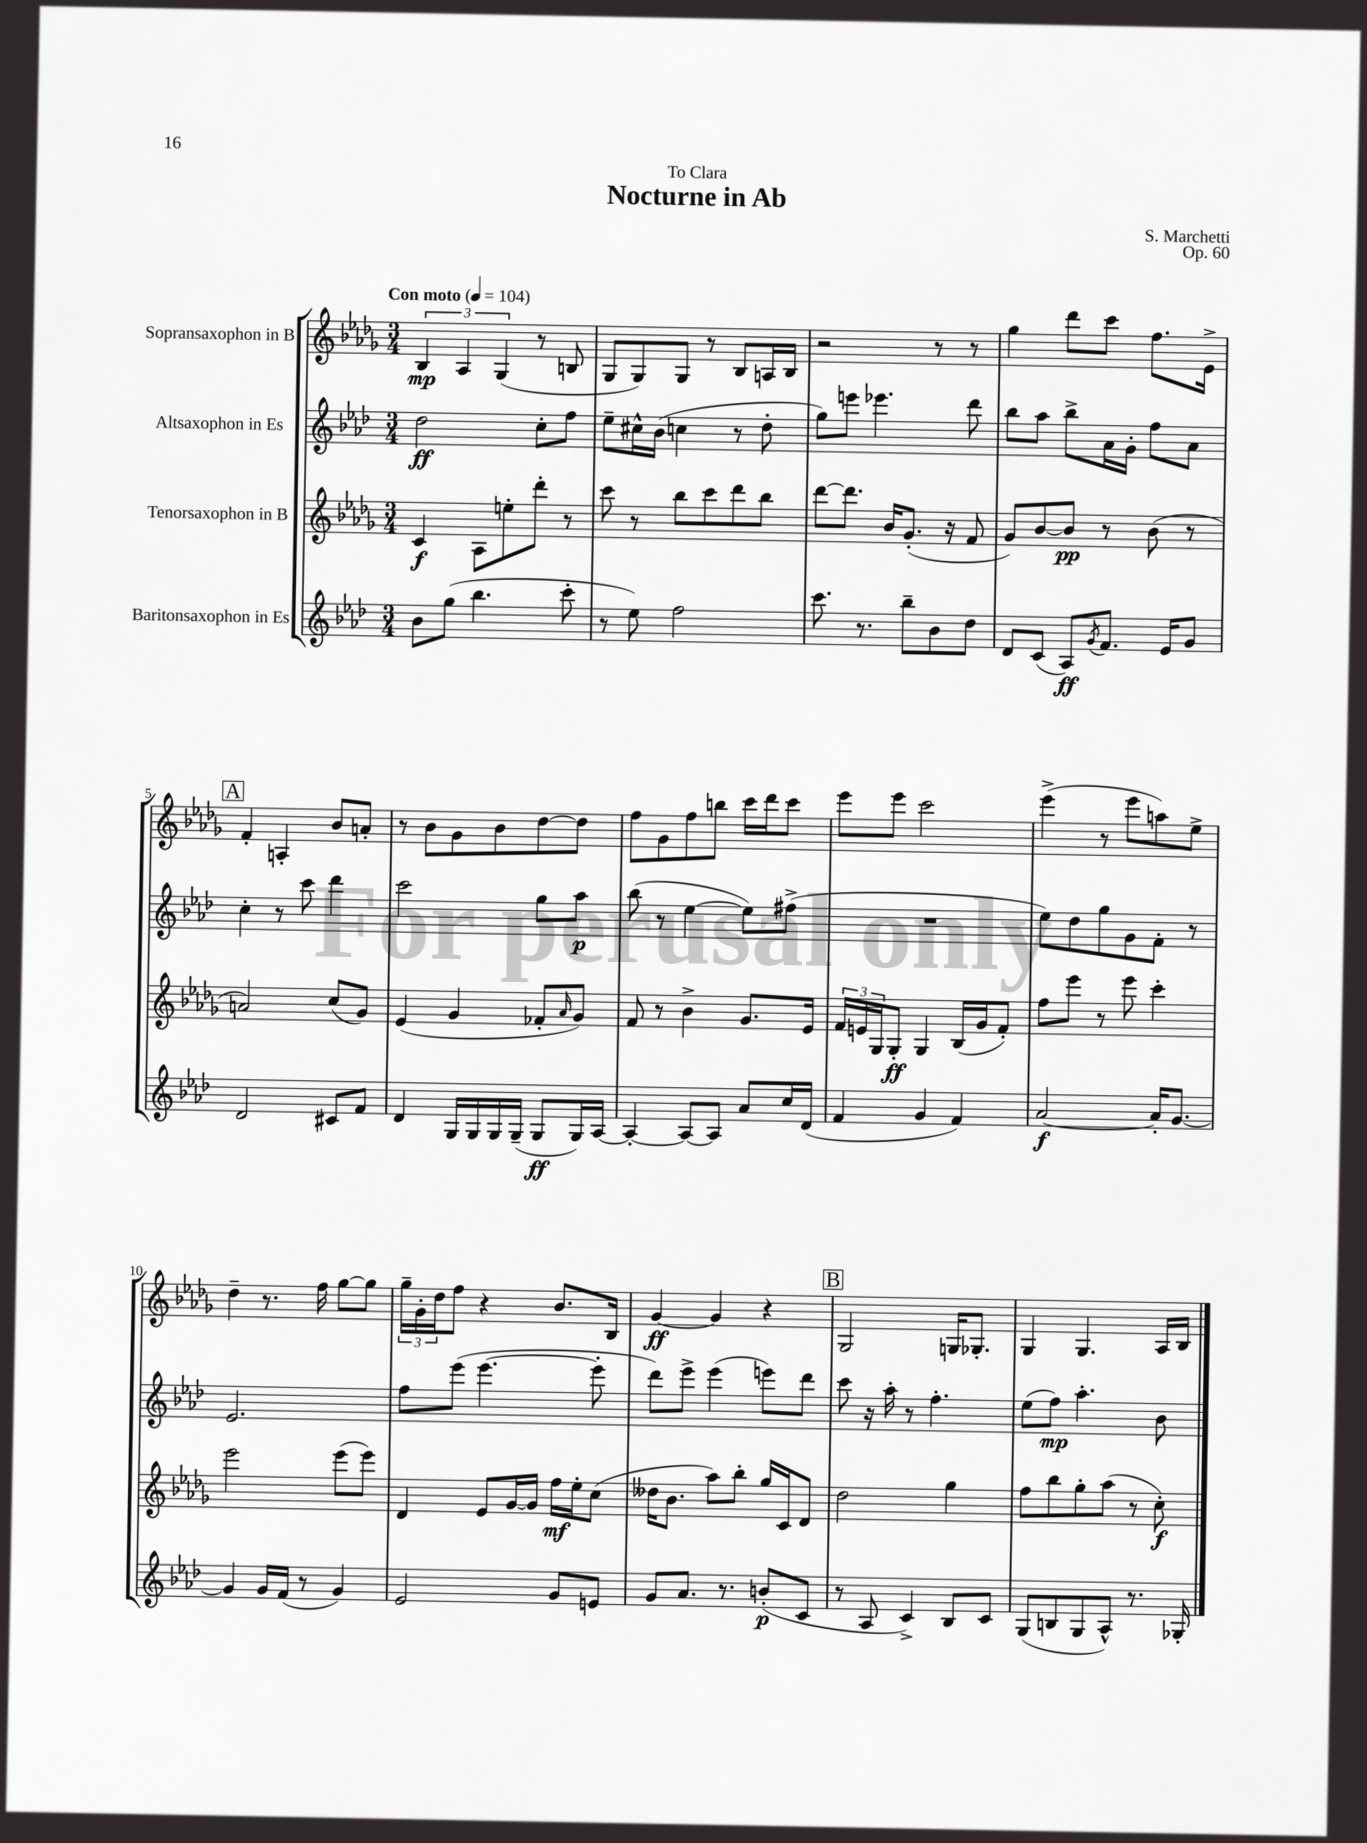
\header { title = "Nocturne in Ab" composer = "S. Marchetti" dedication = "To Clara" opus = "Op. 60" }
<<
\new StaffGroup <<
\new Staff = "s0" \with { instrumentName = "Sopransaxophon in B" } {
    \clef treble \key des \major \numericTimeSignature \time 3/4 \tempo "Con moto" 4 = 104
    \tuplet 3/2 { bes4\mp aes4 ges4( } r8 b8 |
    ges8 ges8) ges8 r8 bes8 a16 bes16 |
    r2 r8 r8 |
    ges''4 des'''8 c'''8 f''8. ees'16-> |
    \mark \markup { \box "A" } f'4-. a4-. bes'8 a'8-. |
    r8 bes'8 ges'8 bes'8 des''8~ des''8 |
    f''8 ges'8 f''8 b''8 c'''16 des'''16 c'''8 |
    ees'''8 ees'''8 c'''2 |
    ees'''4->( r8 ees'''8 a''8) ees''8-> |
    des''4-- r8. f''16 ges''8~ ges''8 |
    \tuplet 3/2 { ges''16-- ges'16-. des''16 } f''8 r4 bes'8. bes16 |
    ges'4~\ff ges'4 r4 |
    \mark \markup { \box "B" } ges2 g16 ges8.-. |
    ges4 ges4. aes16 bes16 \bar "|." |
}
\new Staff = "s1" \with { instrumentName = "Altsaxophon in Es" } {
    \clef treble \key aes \major \numericTimeSignature \time 3/4
    des''2\ff c''8-. f''8 |
    ees''8-- cis''16-^ bes'16( c''4 r8 des''8-. |
    g''8) e'''8 ees'''4. des'''8 |
    bes''8 aes''8 bes''8-> aes'16 g'16-. f''8 aes'8 |
    \mark \markup { \box "A" } c''4-. r8 c'''8 des'''4 |
    c'''2 g''8 aes''8\p |
    bes''8( r8 ees''4~ ees''8) fis''8->( |
    R2. |
    ees''8) des''8 g''8 g'8 f'8-. r8 |
    ees'2. |
    f''8 ees'''8( ees'''4.~ ees'''8-. |
    des'''8) ees'''8-> ees'''4( e'''8) des'''8 |
    \mark \markup { \box "B" } c'''8 r16 aes''16-. r8 f''4.-. |
    ees''8( f''8\mp) aes''4.-. bes'8 \bar "|." |
}
\new Staff = "s2" \with { instrumentName = "Tenorsaxophon in B" } {
    \clef treble \key des \major \numericTimeSignature \time 3/4
    c'4\f aes8 e''8-. des'''8-. r8 |
    c'''8 r8 bes''8 c'''8 des'''8 bes''8 |
    des'''8~ des'''8. bes'16 ges'8.-.( r16 f'8 |
    ges'8) bes'8~ bes'8\pp r8 bes'8( r8 |
    \mark \markup { \box "A" } a'2) c''8( ges'8) |
    ees'4( ges'4 fes'8-. \grace { aes'16 } ges'8) |
    f'8 r8 bes'4-> ges'8. ees'16 |
    \tuplet 3/2 { f'16 e'16 ges16 } ges8-.\ff ges4 bes16( ges'16 f'8-.) |
    f''8 ees'''8 r8 ees'''8 c'''4-. |
    ees'''2 ees'''8( ees'''8) |
    des'4 ees'8 ges'16~ ges'16 f''16\mf ees''16-. c''8( |
    deses''16 bes'8. aes''8) bes''8-. ges''16 c'16 des'8 |
    \mark \markup { \box "B" } des''2 ges''4 |
    f''8 bes''8 ges''8-. aes''8( r8 c''8-.\f) \bar "|." |
}
\new Staff = "s3" \with { instrumentName = "Baritonsaxophon in Es" } {
    \clef treble \key aes \major \numericTimeSignature \time 3/4
    bes'8 g''8( bes''4. c'''8-. |
    r8 ees''8) f''2 |
    c'''8. r8. bes''8-- bes'8 des''8 |
    des'8 c'8( aes8\ff) \acciaccatura { g'8 } f'8. ees'16 g'8 |
    \mark \markup { \box "A" } des'2 cis'8 f'8 |
    des'4 g16 g16 g16 g16--( g8\ff g16) aes16~ |
    aes4~-. aes8~ aes8 aes'8 c''16 des'16( |
    f'4 g'4 f'4) |
    aes'2~\f aes'16-. g'8.~ |
    g'4 g'16 f'16( r8 g'4) |
    ees'2 g'8 e'8 |
    g'8 aes'8. r8. b'8-.\p( c'8 |
    \mark \markup { \box "B" } r8 aes8 c'4->) bes8 c'8 |
    g8( b8 g8 aes8-^) r8. ges16-. \bar "|." |
}
>>
>>
